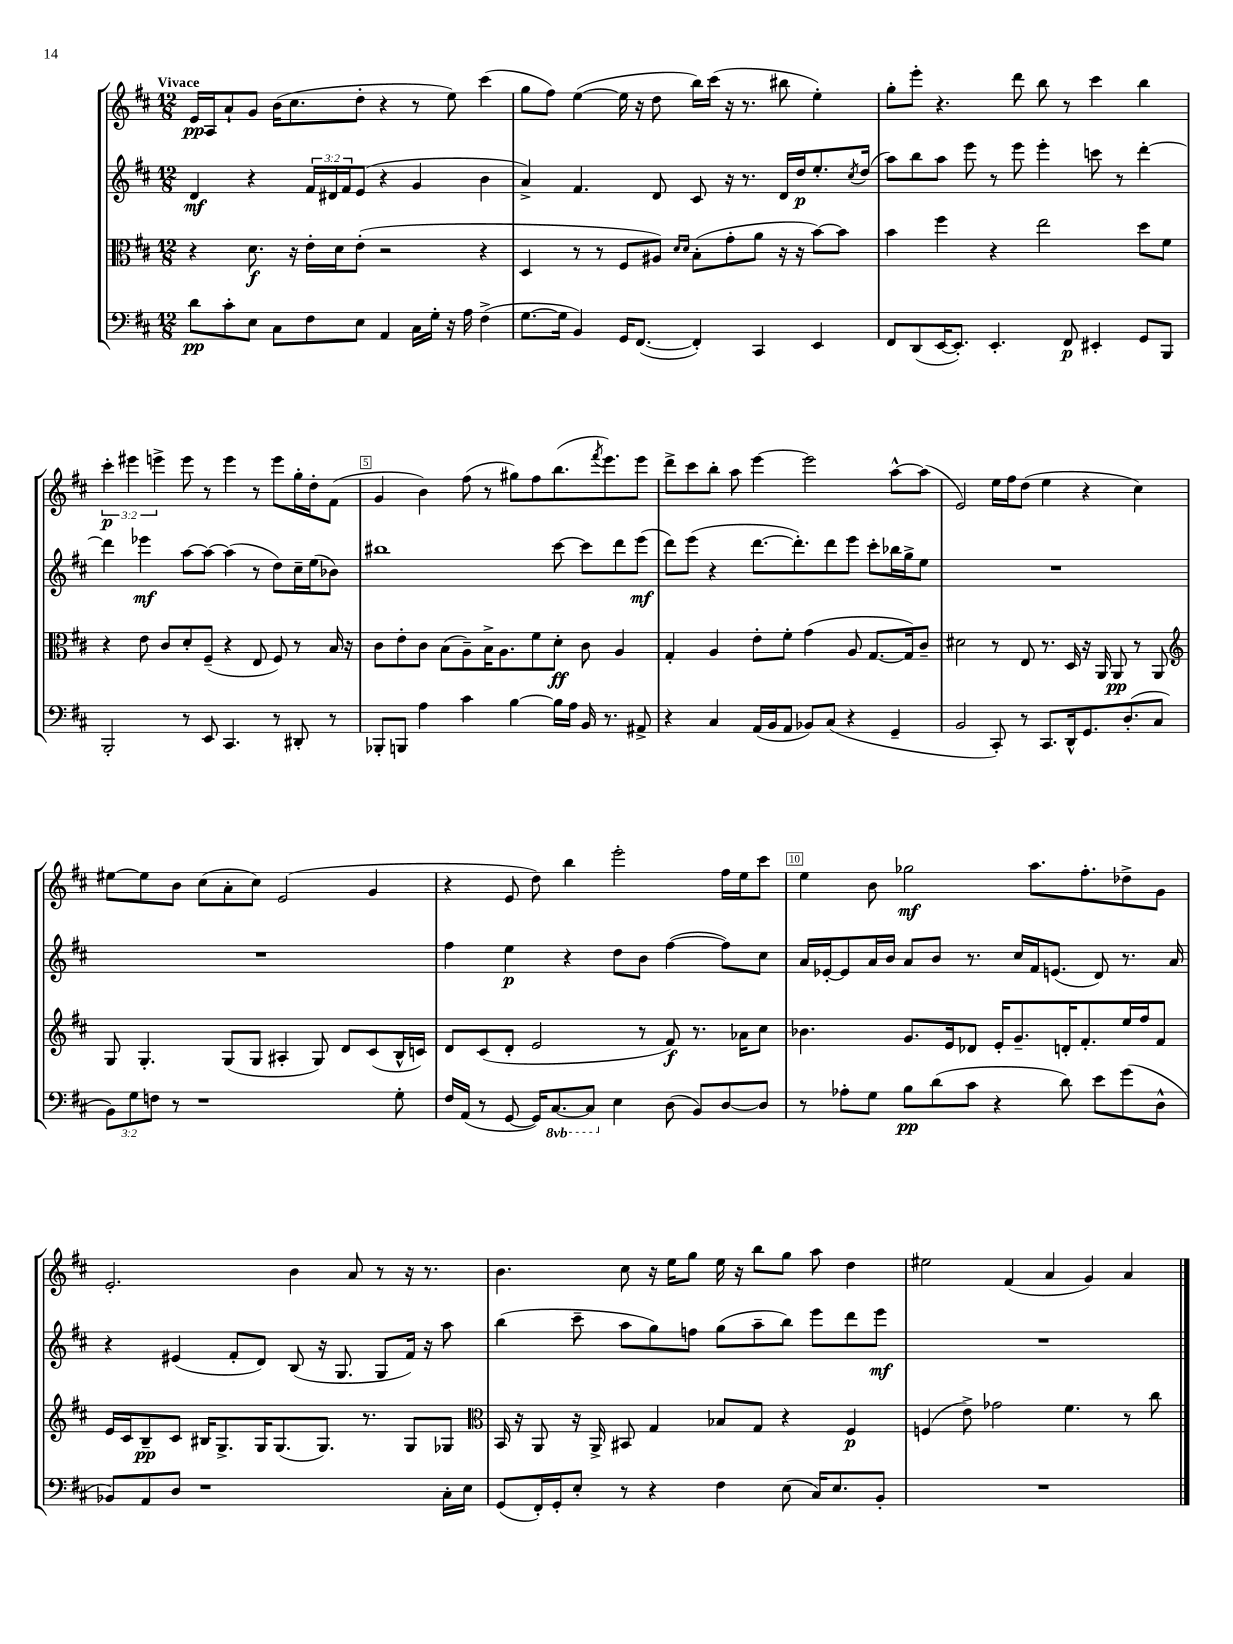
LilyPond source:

<<
\new StaffGroup <<
\new Staff = "s0" {
    \clef treble \key d \major \numericTimeSignature \time 12/8 \override Staff.TupletNumber.text = #tuplet-number::calc-fraction-text \tempo "Vivace"
    e'16\pp a16 a'8-! g'8 b'16( cis''8. d''8-. r4 r8 e''8) cis'''4( |
    g''8 fis''8) e''4~( e''16 r16 d''8 b''16) cis'''16( r16 r8. bis''8 e''4-.) |
    g''8-. e'''8-. r4. d'''8 b''8 r8 cis'''4 b''4 |
    \tuplet 3/2 { cis'''4-.\p eis'''4 e'''4-> } e'''8 r8 e'''4 r8 e'''8 g''16-. d''16-. fis'8( |
    g'4 b'4) fis''8( r8 gis''8) fis''8 b''8.( \acciaccatura { fis'''8 } e'''8.) e'''8 |
    d'''8-> cis'''8 b''8-. a''8 e'''4~ e'''2 a''8~-^ a''8( |
    e'2) e''16 fis''16 d''8( e''4 r4 cis''4) |
    eis''8~ eis''8 b'8 cis''8( a'8-. cis''8) e'2( g'4 |
    r4 e'8 d''8) b''4 e'''2-. fis''16 e''16 cis'''8 |
    e''4 b'8 ges''2\mf a''8. fis''8.-. des''8-> g'8 |
    e'2.-. b'4 a'8 r8 r16 r8. |
    b'4. cis''8 r16 e''16 g''8 e''16 r16 b''8 g''8 a''8 d''4 |
    eis''2 fis'4( a'4 g'4) a'4 \bar "|." |
}
\new Staff = "s1" {
    \clef treble \key d \major \numericTimeSignature \time 12/8 \override Staff.TupletNumber.text = #tuplet-number::calc-fraction-text
    d'4\mf r4 \tuplet 3/2 { fis'16 dis'16 fis'16 } e'8( r4 g'4 b'4 |
    a'4->) fis'4. d'8 cis'8 r16 r8. d'16 d''16\p e''8.-. \acciaccatura { cis''8 } d''16( |
    a''8) b''8 a''8 e'''8 r8 e'''8 e'''4-. c'''8 r8 d'''4~-. |
    d'''4 ees'''4\mf a''8~ a''8~ a''4( r8 d''8) cis''16-- e''16( bes'8) |
    bis''1 cis'''8~ cis'''8 d'''8 e'''8\mf( |
    d'''8) e'''8( r4 d'''8.~ d'''8.-.) d'''8 e'''8 cis'''8-. bes''16 g''16-> e''8 |
    R1. |
    R1. |
    fis''4 e''4\p r4 d''8 b'8 fis''4~( fis''8) cis''8 |
    a'16 ees'16~-. ees'8 a'16 b'16 a'8 b'8 r8. cis''16 fis'16 e'8.( d'8) r8. a'16 |
    r4 eis'4( fis'8-. d'8) b8( r16 g8. g8 fis'16) r16 a''8 |
    b''4( cis'''8-- a''8 g''8) f''8 g''8( a''8-- b''8) e'''8 d'''8 e'''8\mf |
    R1. \bar "|." |
}
\new Staff = "s2" {
    \clef alto \key d \major \numericTimeSignature \time 12/8
    r4 d'8.\f r16 e'16-. d'16 e'8-.( r2 r4 |
    d4 r8 r8 fis8 ais8) \grace { d'16 d'16 } b8-.( g'8-. a'8 r16 r16 b'8~) b'8 |
    b'4 fis''4 r4 e''2 d''8 fis'8 |
    r4 e'8 cis'8 d'8-. fis8--( r4 e8 fis8) r8 b16 r16 |
    cis'8 e'8-. cis'8 b8( a8--) b16-> a8. fis'8 d'8-.\ff cis'8 a4 |
    g4-. a4 e'8-. fis'8-. g'4( a8 g8.~ g16) cis'8-- |
    dis'2 r8 e8 r8. d16 r16 a,16 a,8\pp r8 a,8 |
    \clef treble g8 g4.-. g8( g8 ais4-. g8) d'8 cis'8( b16-^ c'16) |
    d'8 cis'8( d'8-. e'2 r8 fis'8\f) r8. aes'16 cis''8 |
    bes'4. g'8. e'16 des'8 e'16-. g'8.-- d'16-. fis'8.-. e''16 fis''16 fis'8 |
    e'16 cis'16 b8--\pp cis'8 bis16 g8.-> g16 g8.( g8.) r8. g8 ges8 |
    \clef alto b,16 r16 a,8 r16 a,16-> bis,8 g4 bes8 g8 r4 fis4\p |
    f4( e'8->) ges'2 fis'4. r8 cis''8 \bar "|." |
}
\new Staff = "s3" {
    \clef bass \key d \major \numericTimeSignature \time 12/8 \override Staff.TupletNumber.text = #tuplet-number::calc-fraction-text \set Staff.ottavationMarkups = #ottavation-simple-ordinals
    d'8\pp cis'8-. e8 cis8 fis8 e8 a,4 cis16 g16-. r16 a16 fis4->( |
    g8.~ g16 b,4) g,16 fis,8.~( fis,4-.) cis,4 e,4 |
    fis,8 d,8( e,16~ e,8.-.) e,4.-. fis,8\p eis,4-. g,8 b,,8 |
    b,,2-. r8 e,8 cis,4. r8 dis,8-. r8 |
    bes,,8-. b,,8 a4 cis'4 b4~ b16 a16 b,16 r8. ais,8-> |
    r4 cis4 a,16( b,16 a,8 bes,8) cis8( r4 g,4-- |
    b,2 cis,8-.) r8 cis,8. d,16-^ g,8. d8.-.( cis8 |
    \tuplet 3/2 { b,8) g8 f8 } r8 r1 g8-. |
    fis16 a,16( r8 g,8~ g,16) \ottava #-1 cis,8.~ cis,8 \ottava #0 e4 d8( b,8) d8~ d8 |
    r8 aes8-. g8 b8\pp d'8( cis'8 r4 d'8) e'8 g'8( d8-^ |
    bes,8) a,8 d8 r1 cis16-. e16 |
    g,8( fis,16-.) g,16-. e8-. r8 r4 fis4 e8( cis16) e8. b,8-. |
    R1. \bar "|." |
}
>>
>>
\layout { \context { \Score \override BarNumber.break-visibility = ##(#f #t #t) barNumberVisibility = #(every-nth-bar-number-visible 5) \override BarNumber.stencil = #(make-stencil-boxer 0.1 0.3 ly:text-interface::print) } }
